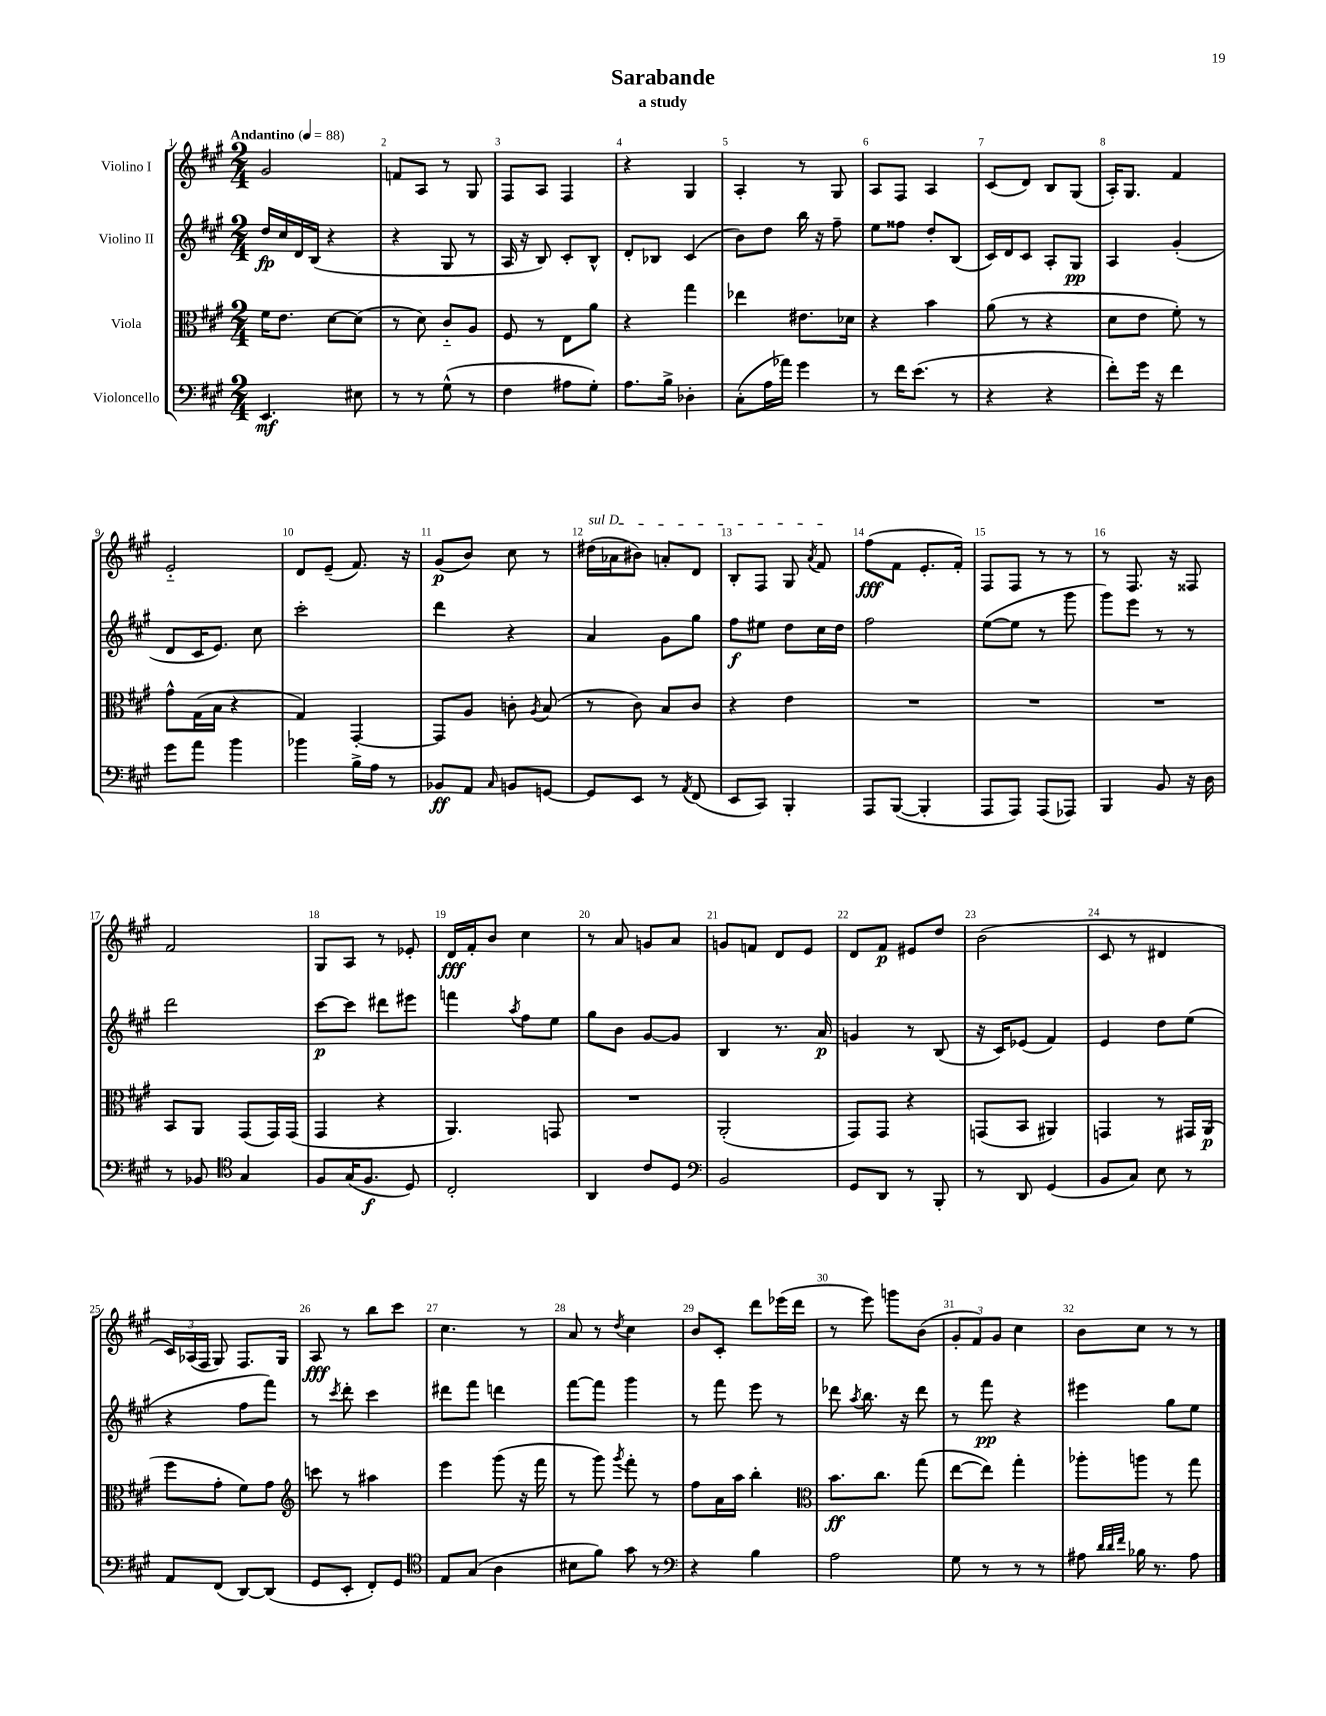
\header { title = "Sarabande" subtitle = "a study" }
<<
\new StaffGroup <<
\new Staff = "s0" \with { instrumentName = "Violino I" } {
    \clef treble \key a \major \numericTimeSignature \time 2/4 \tempo "Andantino" 4 = 88
    \autoBeamOff gis'2 |
    f'8[ a8] r8 gis8 |
    fis8[ a8] fis4 |
    r4 gis4 |
    a4-. r8 gis8 |
    a8[ fis8] a4 |
    cis'8[( d'8]) b8[ gis8]( |
    a16[-.) gis8.] fis'4 |
    e'2-_ |
    d'8[ e'8]--( fis'8.) r16 |
    gis'8[\p( b'8]) cis''8 r8 |
    \once \override TextSpanner.bound-details.left.text = \markup { \italic "sul D" } dis''16[\startTextSpan( aes'16 bis'8]) a'8[-. d'8] |
    b8[-. fis8] gis8 \acciaccatura { a'8 } fis'8\stopTextSpan |
    fis''8[\fff( fis'8] e'8.[-. fis'16]-.) |
    fis8[ fis8] r8 r8 |
    r8 fis8. r16 fisis8 |
    fis'2 |
    gis8[ a8] r8 ees'8-. |
    d'16[\fff fis'16-. b'8] cis''4 |
    r8 a'8 g'8[ a'8] |
    g'8[ f'8] d'8[ e'8] |
    d'8[ fis'8]\p eis'8[ d''8] |
    b'2( |
    cis'8 r8 dis'4 |
    \tuplet 3/2 { cis'16[) aes16( fis16] } gis8) fis8.[ gis16] |
    a8\fff r8 b''8[ cis'''8] |
    cis''4. r8 |
    a'8 r8 \acciaccatura { d''8 } cis''4 |
    b'8[ cis'8]-. d'''8[ ees'''16( d'''16] |
    r8 e'''8) g'''8[ b'8]( |
    \tuplet 3/2 { gis'8[-. fis'8) gis'8] } cis''4 |
    b'8[ cis''8] r8 r8 \bar "|." |
}
\new Staff = "s1" \with { instrumentName = "Violino II" } {
    \clef treble \key a \major \numericTimeSignature \time 2/4
    \autoBeamOff d''16[\fp cis''16 d'16 b16]( r4 |
    r4 gis8 r8 |
    a16 r16 b8) cis'8[-. b8]-^ |
    d'8[-. bes8] cis'4( |
    b'8[) d''8] b''16 r16 fis''8-- |
    e''8[ fisis''8] d''8[-. b8]( |
    cis'16[) d'16 cis'8] a8[-. gis8]\pp |
    a4 gis'4-.( |
    d'8[ cis'16 e'8.]) cis''8 |
    cis'''2-. |
    d'''4 r4 |
    a'4 gis'8[ gis''8] |
    fis''8[\f eis''8] d''8[ cis''16 d''16] |
    fis''2 |
    e''8[~( e''8] r8 gis'''8 |
    gis'''8[) e'''8] r8 r8 |
    d'''2 |
    cis'''8[~\p cis'''8] dis'''8[ eis'''8] |
    f'''4 \acciaccatura { a''8 } fis''8[ e''8] |
    gis''8[ b'8] gis'8[~ gis'8] |
    b4 r8. a'16\p |
    g'4 r8 b8( |
    r16 cis'16[) ees'8]( fis'4) |
    e'4 d''8[ e''8]( |
    r4 fis''8[ fis'''8]) |
    r8 \acciaccatura { cis'''8 } d'''8-. cis'''4 |
    dis'''8[ fis'''8] d'''4 |
    fis'''8[~ fis'''8] gis'''4 |
    r8 fis'''8 e'''8 r8 |
    des'''8 \acciaccatura { a''8 } b''8. r16 des'''8 |
    r8 fis'''8\pp r4 |
    eis'''4 gis''8[ e''8] \bar "|." |
}
\new Staff = "s2" \with { instrumentName = "Viola" } {
    \clef alto \key a \major \numericTimeSignature \time 2/4
    \autoBeamOff fis'16[ e'8.] d'8[~ d'8]( |
    r8 d'8) cis'8[-_ a8] |
    fis8 r8 e8[ a'8] |
    r4 gis''4 |
    ees''4 eis'8.[ des'16] |
    r4 b'4 |
    a'8( r8 r4 |
    d'8[ e'8] fis'8-.) r8 |
    gis'8[-^ gis16( b16] r4 |
    gis4) gis,4~-. |
    gis,8[ a8] c'8-. \acciaccatura { a8 } b8( |
    r8 cis'8) b8[ cis'8] |
    r4 e'4 |
    R2 |
    R2 |
    R2 |
    b,8[ a,8] gis,8[( gis,16) gis,16]( |
    gis,4 r4 |
    a,4.) g,8 |
    R2 |
    a,2-.( |
    gis,8[) gis,8] r4 |
    g,8[( b,8] ais,4) |
    g,4 r8 gis,16[ a,16]\p( |
    fis''8[ gis'8]-. fis'8[) gis'8] |
    \clef treble c'''8 r8 ais''4 |
    e'''4 gis'''8( r16 fis'''16 |
    r8 gis'''8) \acciaccatura { gis'''8 } fis'''8-. r8 |
    fis''8[ a'16 a''16] b''4-. |
    \clef alto b'8.[\ff cis''8.] gis''8( |
    e''8[~ e''8]) gis''4-. |
    aes''8[-. a''8] r8 gis''8 \bar "|." |
}
\new Staff = "s3" \with { instrumentName = "Violoncello" } {
    \clef bass \key a \major \numericTimeSignature \time 2/4
    \autoBeamOff e,4.\mf eis8 |
    r8 r8 gis8-^( r8 |
    fis4 ais8[ gis8]-.) |
    a8.[ b16]-> des4-. |
    cis8[-.( a16 aes'16]) gis'4 |
    r8 fis'16[ e'8.]( r8 |
    r4 r4 |
    fis'8[-.) gis'16] r16 fis'4 |
    gis'8[ a'8] b'4 |
    bes'4 b16[-> a16] r8 |
    bes,8[\ff a,8] \grace { cis16 } b,8[ g,8]~ |
    g,8[ e,8] r8 \acciaccatura { a,8 } fis,8( |
    e,8[ cis,8]) b,,4-. |
    a,,8[ b,,8]~( b,,4-. |
    a,,8[ a,,8]) a,,8[( aes,,8]) |
    b,,4 b,8 r16 d16 |
    r8 bes,8 \clef tenor gis4 |
    fis8[ gis16( fis8.]\f d8) |
    cis2-. |
    a,4 cis'8[ d8] |
    \clef bass b,2 |
    gis,8[ d,8] r8 b,,8-. |
    r8 d,8 gis,4( |
    b,8[ cis8]) e8 r8 |
    a,8[ fis,8]( d,8[~) d,8]( |
    gis,8[ e,8]-. fis,8[-.) gis,8] |
    \clef tenor e8[ gis8]( a4 |
    bis8[ fis'8]) gis'8 r8 |
    \clef bass r4 b4 |
    a2 |
    gis8 r8 r8 r8 |
    ais8 \grace { d'32[ d'32 fis'32] } bes16 r8. ais8 \bar "|." |
}
>>
>>
\layout { \context { \Score \override BarNumber.break-visibility = ##(#f #t #t) barNumberVisibility = #all-bar-numbers-visible } }
